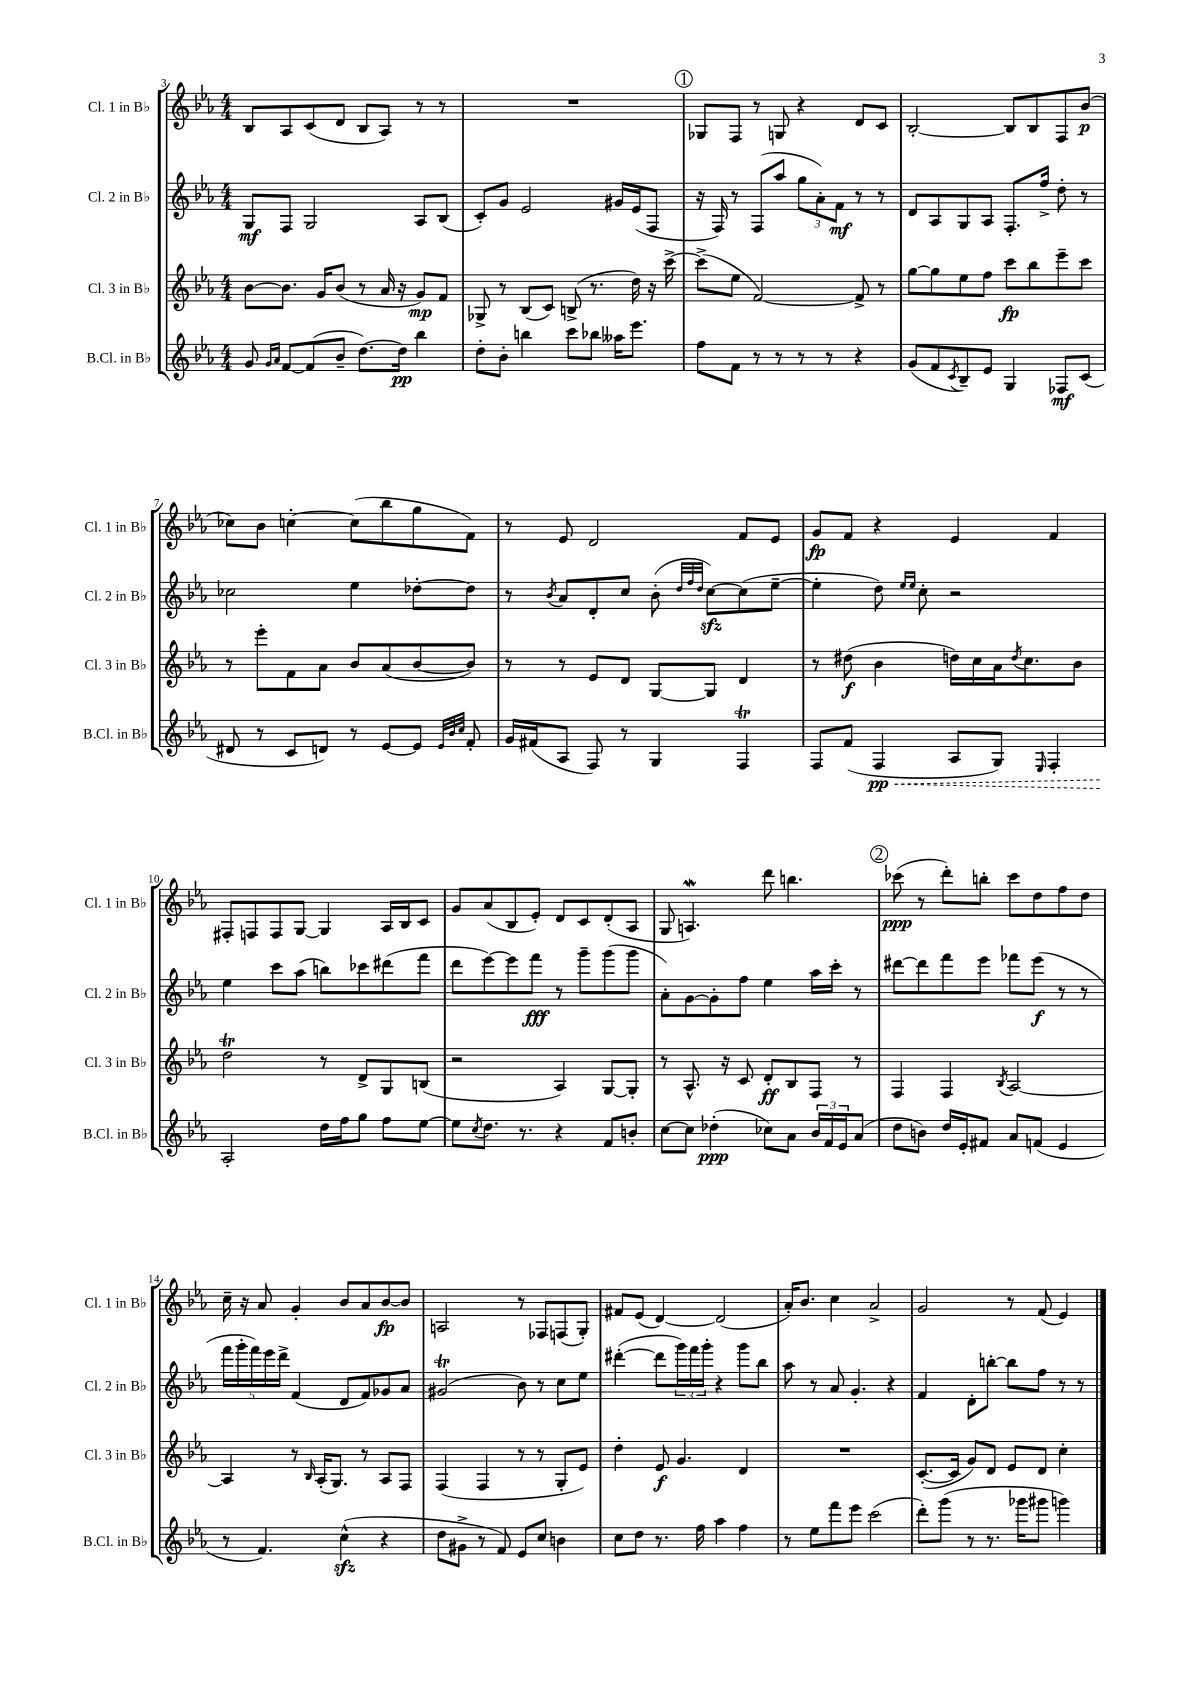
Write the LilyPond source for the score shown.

<<
\new StaffGroup <<
\new Staff = "s0" \with { instrumentName = "Cl. 1 in Bb" shortInstrumentName = "Cl. 1 in Bb" } {
    \clef treble \key ees \major \numericTimeSignature \time 4/4
    bes8 aes8 c'8( d'8 bes8 aes8) r8 r8 |
    R1 |
    \mark \markup { \circle "1" } ges8 f8 r8 g8 r4 d'8 c'8 |
    bes2~-. bes8 bes8 f8 bes'8\p( |
    ces''8) bes'8 c''4~-. c''8( bes''8 g''8 f'8) |
    r8 ees'8 d'2 f'8 ees'8 |
    g'8\fp f'8 r4 ees'4 f'4 |
    fis8-. f8 f8 g8~ g4 aes16 bes16 c'8 |
    g'8 aes'8( bes8 ees'8-.) d'8 c'8 d'8-.( aes8 |
    g8 a4.\mordent) d'''8 b''4. |
    \mark \markup { \circle "2" } ces'''8\ppp( r8 d'''8-.) b''8-. ces'''8 d''8 f''8 d''8 |
    c''16-- r16 aes'8 g'4-. bes'8 aes'8 bes'8~\fp bes'8 |
    a2 r8 fes8 f8( g8-.) |
    fis'8 ees'8( d'4~) d'2( |
    aes'16-.) bes'8. c''4 aes'2-> |
    g'2 r8 f'8( ees'4) \bar "|." |
}
\new Staff = "s1" \with { instrumentName = "Cl. 2 in Bb" shortInstrumentName = "Cl. 2 in Bb" } {
    \clef treble \key ees \major \numericTimeSignature \time 4/4
    g8\mf f8 g2 aes8 bes8( |
    c'8-.) g'8 ees'2 gis'16 ees'16( f8 |
    \mark \markup { \circle "1" } r16 f16) r8 f8( aes''8 \tuplet 3/2 { g''8 aes'8-.) f'8\mf } r8 r8 |
    d'8 aes8 g8 aes8 f8.-. f''16-> d''8-. r8 |
    ces''2 ees''4 des''8~-. des''8 |
    r8 \acciaccatura { bes'8 } aes'8 d'8-. c''8 bes'8-.( \grace { d''32 f''32 d''32 } c''8~\sfz) c''8( ees''8~-- |
    ees''4-. d''8) \grace { ees''16 ees''16 } c''8-. r2 |
    ees''4 c'''8 aes''8( b''8) ces'''8 dis'''8( f'''8 |
    d'''8 ees'''8~) ees'''8 f'''8\fff r8 g'''8-- g'''8( g'''8 |
    aes'8-.) g'8~ g'8-. f''8 ees''4 aes''16 c'''16-. r8 |
    \mark \markup { \circle "2" } dis'''8~ dis'''8 f'''8 ees'''8 fes'''8 ees'''8\f( r8 r8 |
    \tuplet 5/4 { f'''16 g'''16-. f'''16) ees'''16 d'''16-> } f'4( d'8 f'8) ges'8 aes'8 |
    gis'2\trill( bes'8) r8 c''8 ees''8 |
    dis'''4~-.( dis'''8 \tuplet 3/2 { g'''16) f'''16 g'''16-. } r4 g'''8 bes''8 |
    aes''8 r8 aes'8 g'4.-. r4 |
    f'4 d'8-. b''8~-. b''8 f''8 r8 r8 \bar "|." |
}
\new Staff = "s2" \with { instrumentName = "Cl. 3 in Bb" shortInstrumentName = "Cl. 3 in Bb" } {
    \clef treble \key ees \major \numericTimeSignature \time 4/4
    bes'8~ bes'8. g'16 bes'8( r8 aes'16 r16 g'8\mp) f'8 |
    ges8-> r8 bes8( c'8) b8->( r8. d''16) r16 c'''16~-> |
    \mark \markup { \circle "1" } c'''8->( ees''8 f'2~) f'8-> r8 |
    g''8~ g''8 ees''8 f''8 c'''8\fp bes''8 ees'''8-- c'''8 |
    r8 ees'''8-. f'8 aes'8 bes'8 aes'8( bes'8~ bes'8) |
    r8 r8 ees'8 d'8 g8~ g8 d'4 |
    r8 dis''8\f( bes'4 d''16) c''16 aes'16 \acciaccatura { d''8 } c''8. bes'8 |
    d''2\trill r8 d'8-> g8 b8( |
    r2 aes4) g8~ g8-. |
    r8 aes8.-^ r16 c'8 d'8-.\ff bes8 f8 r8 |
    \mark \markup { \circle "2" } f4 f4 \acciaccatura { bes8 } aes2~ |
    aes4 r8 \grace { bes16 } aes16-.( g8.) r8 aes8 f8 |
    f4( f4 r8 r8 g8-. ees'8) |
    d''4-. ees'8\f g'4. d'4 |
    R1 |
    c'8.~-.( c'16 g'8) d'8 ees'8 d'8 c''4-. \bar "|." |
}
\new Staff = "s3" \with { instrumentName = "B.Cl. in Bb" shortInstrumentName = "B.Cl. in Bb" } {
    \clef treble \key ees \major \numericTimeSignature \time 4/4
    g'8 \grace { g'16 aes'16 } f'8~ f'8( bes'8-- d''8.~) d''16\pp bes''4 |
    d''8-. bes'8-. b''4 c'''8 bes''8 aeses''16 ees'''8. |
    \mark \markup { \circle "1" } f''8 f'8 r8 r8 r8 r8 r4 |
    g'8( f'8 \acciaccatura { c'8 } bes8--) ees'8 g4 fes8\mf c'8( |
    dis'8 r8 c'8 d'8) r8 ees'8~ ees'8 \grace { ees'32 bes'32 c''32 } f'8-. |
    g'16 fis'16( aes8 f8) r8 g4 f4\trill |
    f8 f'8( \once \override Hairpin.style = #'dashed-line f4\pp\< aes8 g8) \grace { ees16 } f4-. |
    aes2-.\! d''16 f''16 g''8 f''8 ees''8~ |
    ees''8 \acciaccatura { c''8 } d''8. r8. r4 f'8 b'8-. |
    c''8~ c''8 des''4-.\ppp( ces''8) aes'8 \tuplet 3/2 { bes'16 f'16 ees'16 } aes'8( |
    \mark \markup { \circle "2" } d''8 b'8) d''16 ees'16-. fis'8 aes'8 f'8( ees'4 |
    r8 f'4.) c''4-^\sfz( r4 |
    d''8 gis'8-> r8 f'8) ees'8 c''8 b'4 |
    c''8 d''8 r8. f''16 aes''4 f''4 |
    r8 ees''8 f'''8 ees'''8 c'''2( |
    d'''8-.) g'''8( r8 r8. ges'''16 gis'''8 g'''4) \bar "|." |
}
>>
>>
\layout { \context { \Score currentBarNumber = #3 } }
